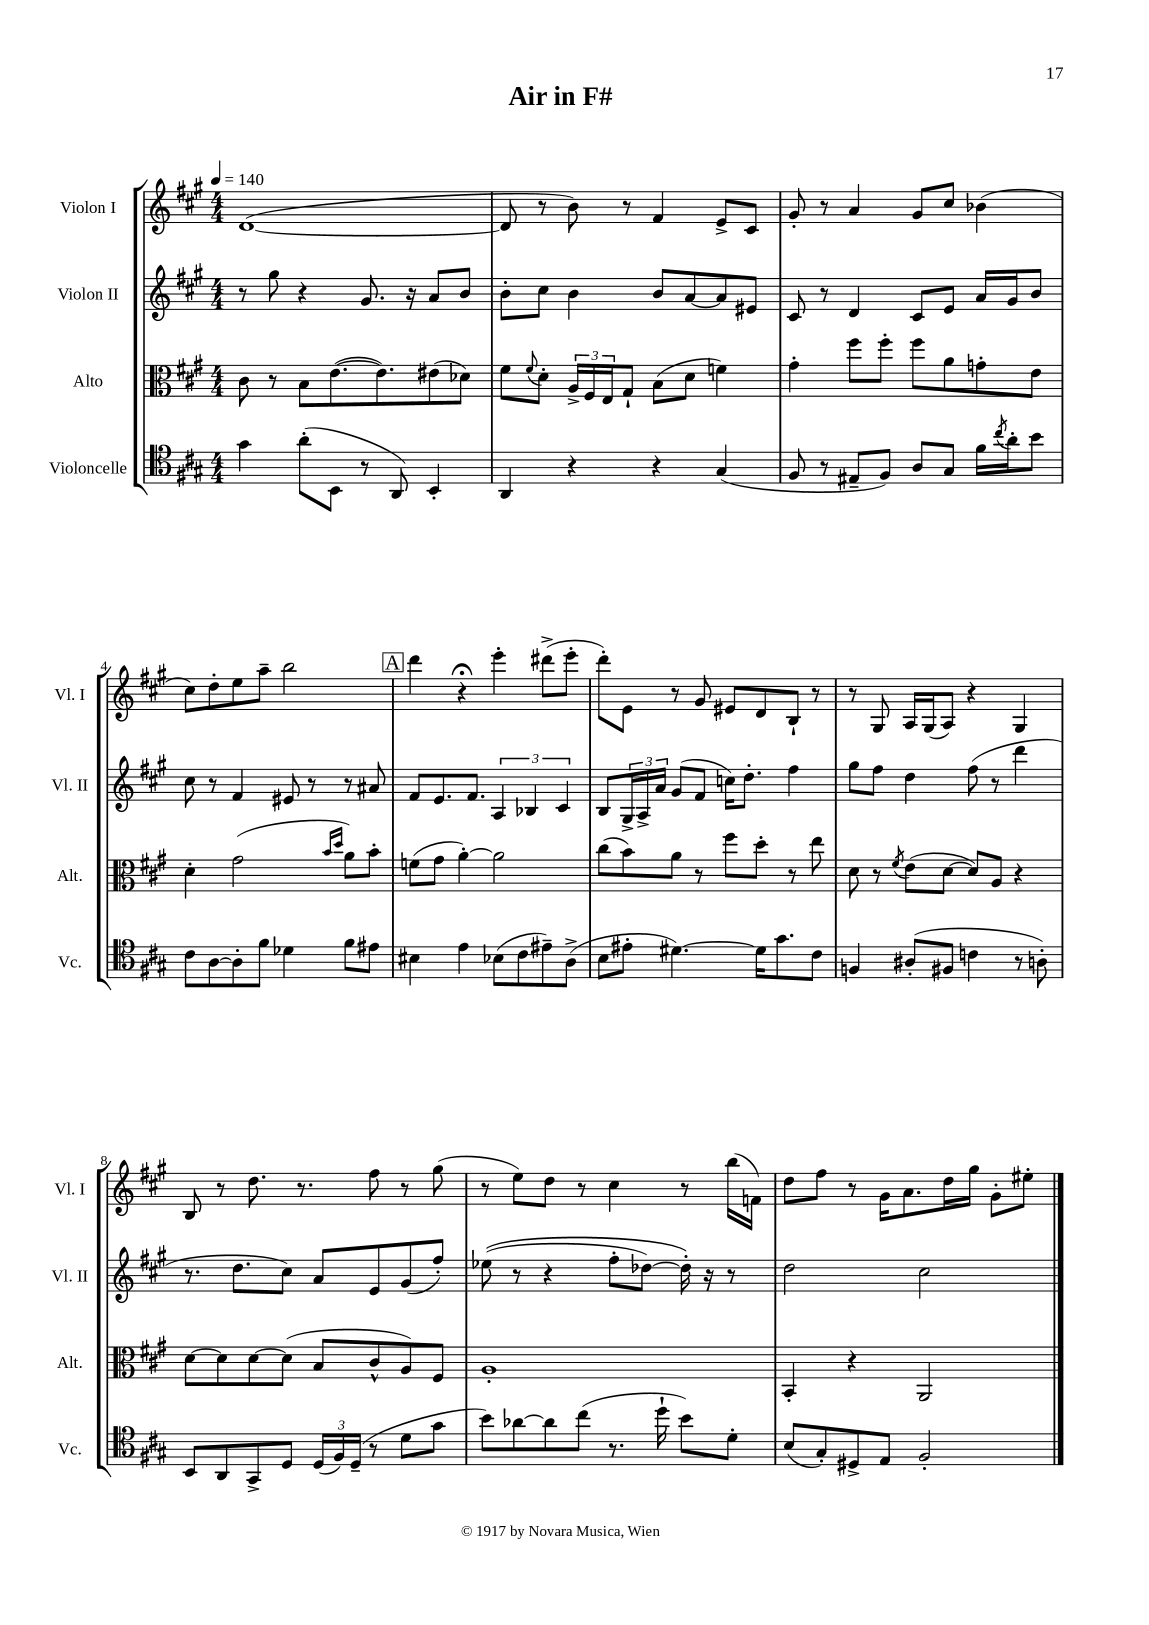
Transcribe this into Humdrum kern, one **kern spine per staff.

**kern	**kern	**kern	**kern
*staff4	*staff3	*staff2	*staff1
*clefC4	*clefC3	*clefG2	*clefG2
*k[f#c#g#]	*k[f#c#g#]	*k[f#c#g#]	*k[f#c#g#]
*M4/4	*M4/4	*M4/4	*M4/4
*MM140	*MM140	*MM140	*MM140
4g#	8c#	8r	([1d
.	8r	8gg#	.
(8a'	8B	4r	.
8BB	([8.e	.	.
8r	.	8.g#	.
.	8.e])	.	.
8AA)	.	.	.
.	.	16r	.
4BB'	(8e#	8a	.
.	8d-)	8b	.
=	=	=	=
4AA	8f#	8b'	8d]
.	8qqf#	.	.
.	8d'	8cc#	8r
4r	24A^	4b	8b)
.	24F#	.	.
.	24E	.	.
.	8G#`	.	8r
4r	(8B	8b	4f#
.	8d	[8a	.
(4G#	4f)	8a]	8e^
.	.	8e#	8c#
=	=	=	=
8F#	4g#'	8c#	8g#'
8r	.	8r	8r
8E#~	8ff#	4d	4a
8F#)	8ff#'	.	.
8A	8ff#	8c#	8g#
8G#	8a	8e	8cc#
16f#	8g'	16a	(4b-
8qcc#	.	.	.
16a'	.	16g#	.
8b	8e	8b	.
=	=	=	=
8c#	4d'	8cc#	8cc#)
[8A	.	8r	8dd'
8A']	(2g#	4f#	8ee
8f#	.	.	8aa~
4d-	.	8e#	2bb
.	.	8r	.
.	16qqb	.	.
.	16qqdd	.	.
8f#	8a)	8r	.
8e#	8b'	8a#	.
=	=	=	=
4B#	(8f	8f#	4ddd
.	8g#	8.e	.
4e	[4a')	.	4r;
.	.	8.f#	.
(8B-	2a]	6A	4eee'
8c#	.	.	.
.	.	6B-	.
8e#~)	.	.	(8ddd#^
.	.	6c#	.
(8A^	.	.	8eee'
=	=	=	=
8B	(8cc#	8B	8ddd')
8e#'	8b)	24G#^	8e
.	.	24A^	.
.	.	24a	.
[4.d#)	8a	(8g#	8r
.	8r	8f#	8g#
.	8ff#	16cc)	8e#
.	.	8.dd'	.
16d#]	8dd'	.	8d
8.g#	.	.	.
.	8r	4ff#	8B`
8c#	8ee	.	8r
=	=	=	=
4F	8d	8gg#	8r
.	8r	8ff#	8G#
.	8qf#	.	.
(8A#'	(8e	4dd	16A
.	.	.	(16G#
8F#	[8d	.	8A)
4c	8d])	(8ff#	4r
.	8A	8r	.
8r	4r	4ddd	4G#
8A')	.	.	.
=	=	=	=
8BB	[8d	8.r	8B
8AA	8d]	.	8r
.	.	8.dd	.
8GG#^	[8d	.	8.dd
8D	(8d]	8cc#)	.
.	.	.	8.r
(24D	8B	8a	.
24F#)	.	.	.
(24D~	.	.	.
8r	8c#^^	8e	8ff#
8d	8A)	(8g#	8r
8g#	8F#	8ff#')	(8gg#
=	=	=	=
8b)	1A'	&((8ee-	8r
[8a-	.	8r	8ee)
8a-]	.	4r	8dd
(8cc#	.	.	8r
8.r	.	8ff#'	4cc#
.	.	[8dd-)	.
16dd`	.	.	.
8b)	.	16dd-']&)	8r
.	.	16r	.
8d'	.	8r	(16bb
.	.	.	16f)
=	=	=	=
(8B	4BB'	2dd	8dd
8G#')	.	.	8ff#
8D#^	4r	.	8r
8E	.	.	16g#
.	.	.	8.a
2F#'	2AA	2cc#	.
.	.	.	16dd
.	.	.	16gg#
.	.	.	8g#'
.	.	.	8ee#'
==	==	==	==
*-	*-	*-	*-
